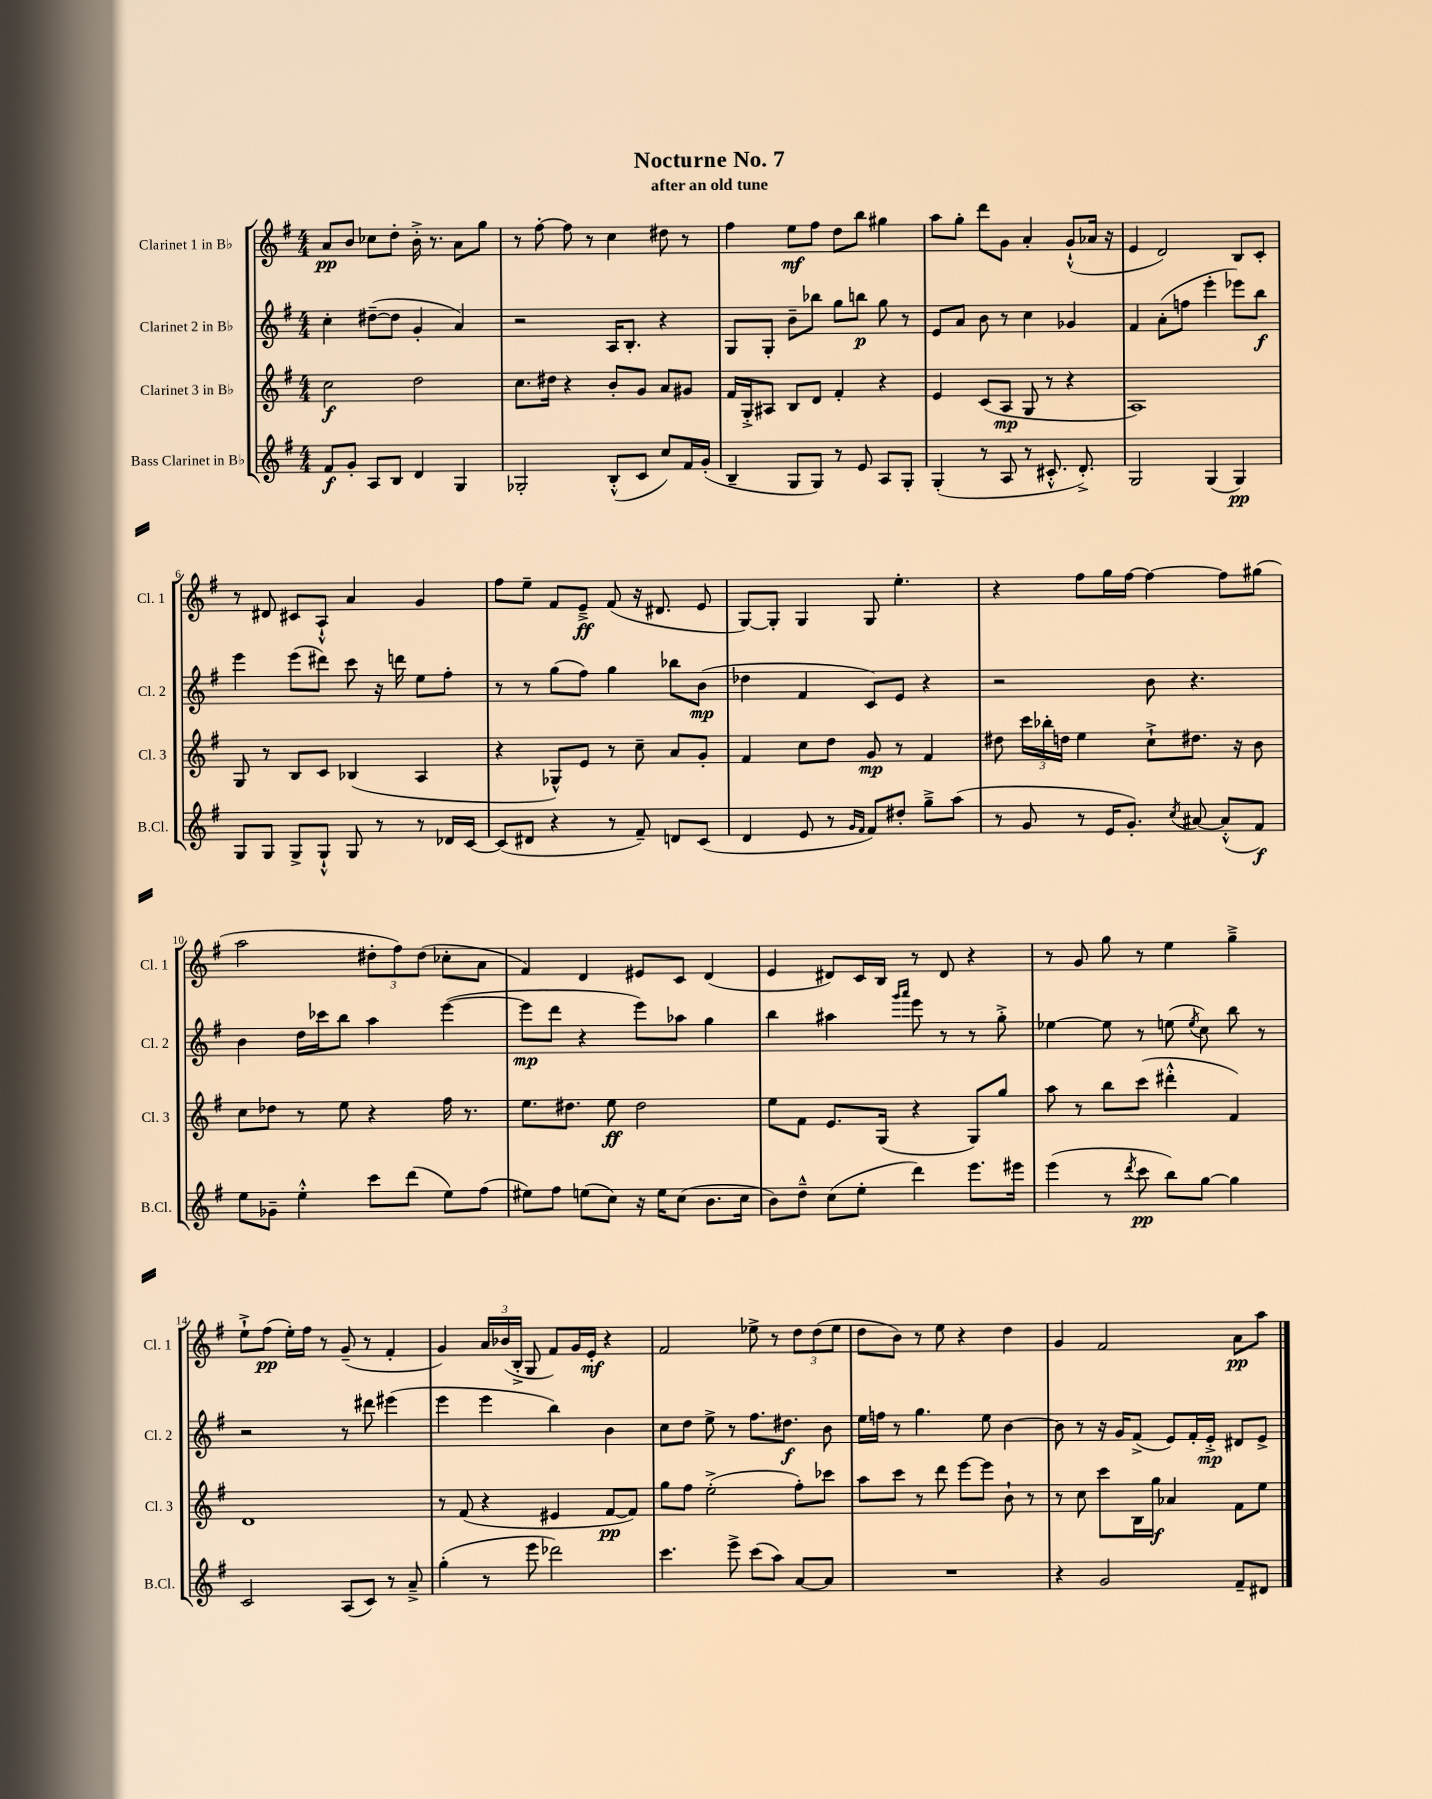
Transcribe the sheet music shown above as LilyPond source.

\header { title = "Nocturne No. 7" subtitle = "after an old tune" }
<<
\new StaffGroup <<
\new Staff = "s0" \with { instrumentName = "Clarinet 1 in Bb" shortInstrumentName = "Cl. 1" } {
    \clef treble \key g \major \numericTimeSignature \time 4/4
    \autoBeamOff a'8[\pp b'8] ces''8[ d''8]-. b'16-.-> r8. a'8[ g''8] |
    r8 fis''8~-. fis''8 r8 c''4 dis''8 r8 |
    fis''4 e''8[\mf fis''8] d''8[ b''8] gis''4 |
    a''8[ g''8]-. d'''8[ g'8] a'4-. g'8[-!-^( aes'16] r16 |
    e'4 d'2) b8[ c'8]-. |
    r8 dis'8 cis'8[ a8]-!-^ a'4 g'4 |
    fis''8[ e''8]-- fis'8[ e'8]--->\ff fis'8( r16 dis'8. e'8 |
    g8[~) g8]-. g4 g8 e''4.-. |
    r4 fis''8[ g''16 fis''16]~ fis''4~ fis''8[ gis''8]( |
    a''2 \tuplet 3/2 { dis''8[-. fis''8) dis''8]( } ces''8[-. a'8] |
    fis'4) d'4 eis'8[ c'8] d'4( |
    e'4 dis'8[) c'16 b16] r8 dis'8 r4 |
    r8 g'8 g''8 r8 e''4 g''4---> |
    e''8[-!-> fis''8]\pp( e''16[-.) fis''16] r8 g'8--( r8 fis'4-. |
    g'4) \tuplet 3/2 { a'16[ bes'16( b16]-.-> } g8 fis'8[) g'16 e'16]-.\mf r4 |
    fis'2 ees''8-> r8 \tuplet 3/2 { d''8[ d''8( ees''8] } |
    d''8[ b'8]) r8 e''8 r4 d''4 |
    g'4 fis'2 a'8[\pp a''8] \bar "|." |
}
\new Staff = "s1" \with { instrumentName = "Clarinet 2 in Bb" shortInstrumentName = "Cl. 2" } {
    \clef treble \key g \major \numericTimeSignature \time 4/4
    \autoBeamOff c''4-. dis''8[~--( dis''8] g'4-. a'4) |
    r2 a16[ b8.]-. r4 |
    g8[ g8]-. b'8[-- bes''8] g''8[ b''8]\p g''8 r8 |
    e'8[ a'8] b'8 r8 c''4 ges'4 |
    fis'4 a'8[-.( f''8] e'''4-. ees'''8[) b''8]\f |
    e'''4 e'''8[( dis'''8]) c'''8 r16 d'''16 e''8[ fis''8]-. |
    r8 r8 g''8[( fis''8]) g''4 bes''8[ b'8]\mp( |
    des''4 fis'4 c'8[) e'8] r4 |
    r2 b'8 r4. |
    b'4 d''16[ ces'''16 b''8] a''4 e'''4~( |
    e'''8[\mp d'''8] r4 e'''8[) aes''8] g''4 |
    b''4 ais''4 \grace { g'''16[ a'''16] } e'''8 r8 r8 g''8-.-> |
    ees''4~ ees''8 r8 e''8( \acciaccatura { e''8 } c''8) b''8 r8 |
    r2 r8 dis'''8 eis'''4( |
    e'''4 e'''4 b''4) b'4 |
    c''8[ d''8] e''8-> r8 fis''8.[ dis''8.]\f b'8 |
    e''16[ f''16] r8 g''4. e''8 b'4~ |
    b'8 r8 r16 g'16[ fis'8]->( e'8[) fis'16-. e'16]-.->\mp dis'8[ e'8]-> \bar "|." |
}
\new Staff = "s2" \with { instrumentName = "Clarinet 3 in Bb" shortInstrumentName = "Cl. 3" } {
    \clef treble \key g \major \numericTimeSignature \time 4/4
    \autoBeamOff c''2\f d''2 |
    c''8.[ dis''16] r4 b'8[-. g'8] a'8[ gis'8] |
    fis'16[ g16-.-> ais8] b8[ d'8] fis'4-. r4 |
    e'4 c'8[( a8]\mp g8 r8 r4 |
    a1) |
    g8 r8 b8[ c'8] bes4( a4 |
    r4 ges8[-^) e'8] r8 c''8-- a'8[ g'8]-. |
    fis'4 c''8[ d''8] g'8\mp r8 fis'4 |
    dis''8 \tuplet 3/2 { c'''16[ bes''16-. d''16] } e''4 c''8[-!-> dis''8.] r16 b'8 |
    c''8[ des''8] r8 e''8 r4 fis''16 r8. |
    e''8.[ dis''8.] e''8\ff dis''2 |
    e''8[ fis'8] e'8.[ g16]( r4 g8[) g''8] |
    a''8 r8 b''8[ c'''8]( dis'''4-.-^ fis'4) |
    d'1 |
    r8 fis'8( r4 eis'4 fis'8[~\pp fis'8]) |
    g''8[ fis''8] e''2-.->( fis''8[-.) ces'''8] |
    a''8[ c'''8] r8 d'''8 e'''8[~ e'''8] b'8-! r8 |
    r8 c''8 c'''8[ b16 g''16]\f aes'4 fis'8[ e''8] \bar "|." |
}
\new Staff = "s3" \with { instrumentName = "Bass Clarinet in Bb" shortInstrumentName = "B.Cl." } {
    \clef treble \key g \major \numericTimeSignature \time 4/4
    \autoBeamOff fis'8[\f g'8]-. a8[ b8] d'4 g4 |
    ges2-. b8[-.-^( c'8] c''8[) fis'16 g'16]-.( |
    b4-- g8[ g8]) r8 e'8 a8[ g8]-. |
    g4-.( r8 a8 r8 cis'8.-.-^ d'8.-.->) |
    g2 g4( g4\pp) |
    g8[ g8] g8[-> g8]-!-^ g8 r8 r8 des'16[ c'16]~ |
    c'8[( dis'8] r4 r8 fis'8--) d'8[ c'8]( |
    d'4 e'8 r8 \grace { g'16[ fis'16] } fis'8[) dis''8]-. g''8[---> a''8]( |
    r8 g'8 r8 e'16[ g'8.]-.) \acciaccatura { c''8 } ais'8~ ais'8[-.-^( fis'8]\f) |
    e''8[ ges'8]-- e''4-.-^ c'''8[ d'''8]( e''8[) fis''8]( |
    eis''8[) fis''8] e''8[( c''8]) r16 e''16[ c''8]( b'8.[ c''16] |
    b'8[) d''8]---^ c''8[( e''8]-. d'''4) e'''8.[ eis'''16] |
    e'''4( r8 \acciaccatura { d'''8 } c'''8\pp b''8[) g''8]~ g''4 |
    c'2 a8[( c'8]) r8 a'8---> |
    g''4-.( r8 e'''8 des'''2) |
    c'''4. e'''8-> c'''8[( a''8]) a'8[~ a'8] |
    R1 |
    r4 g'2 fis'8[-- dis'8] \bar "|." |
}
>>
>>
